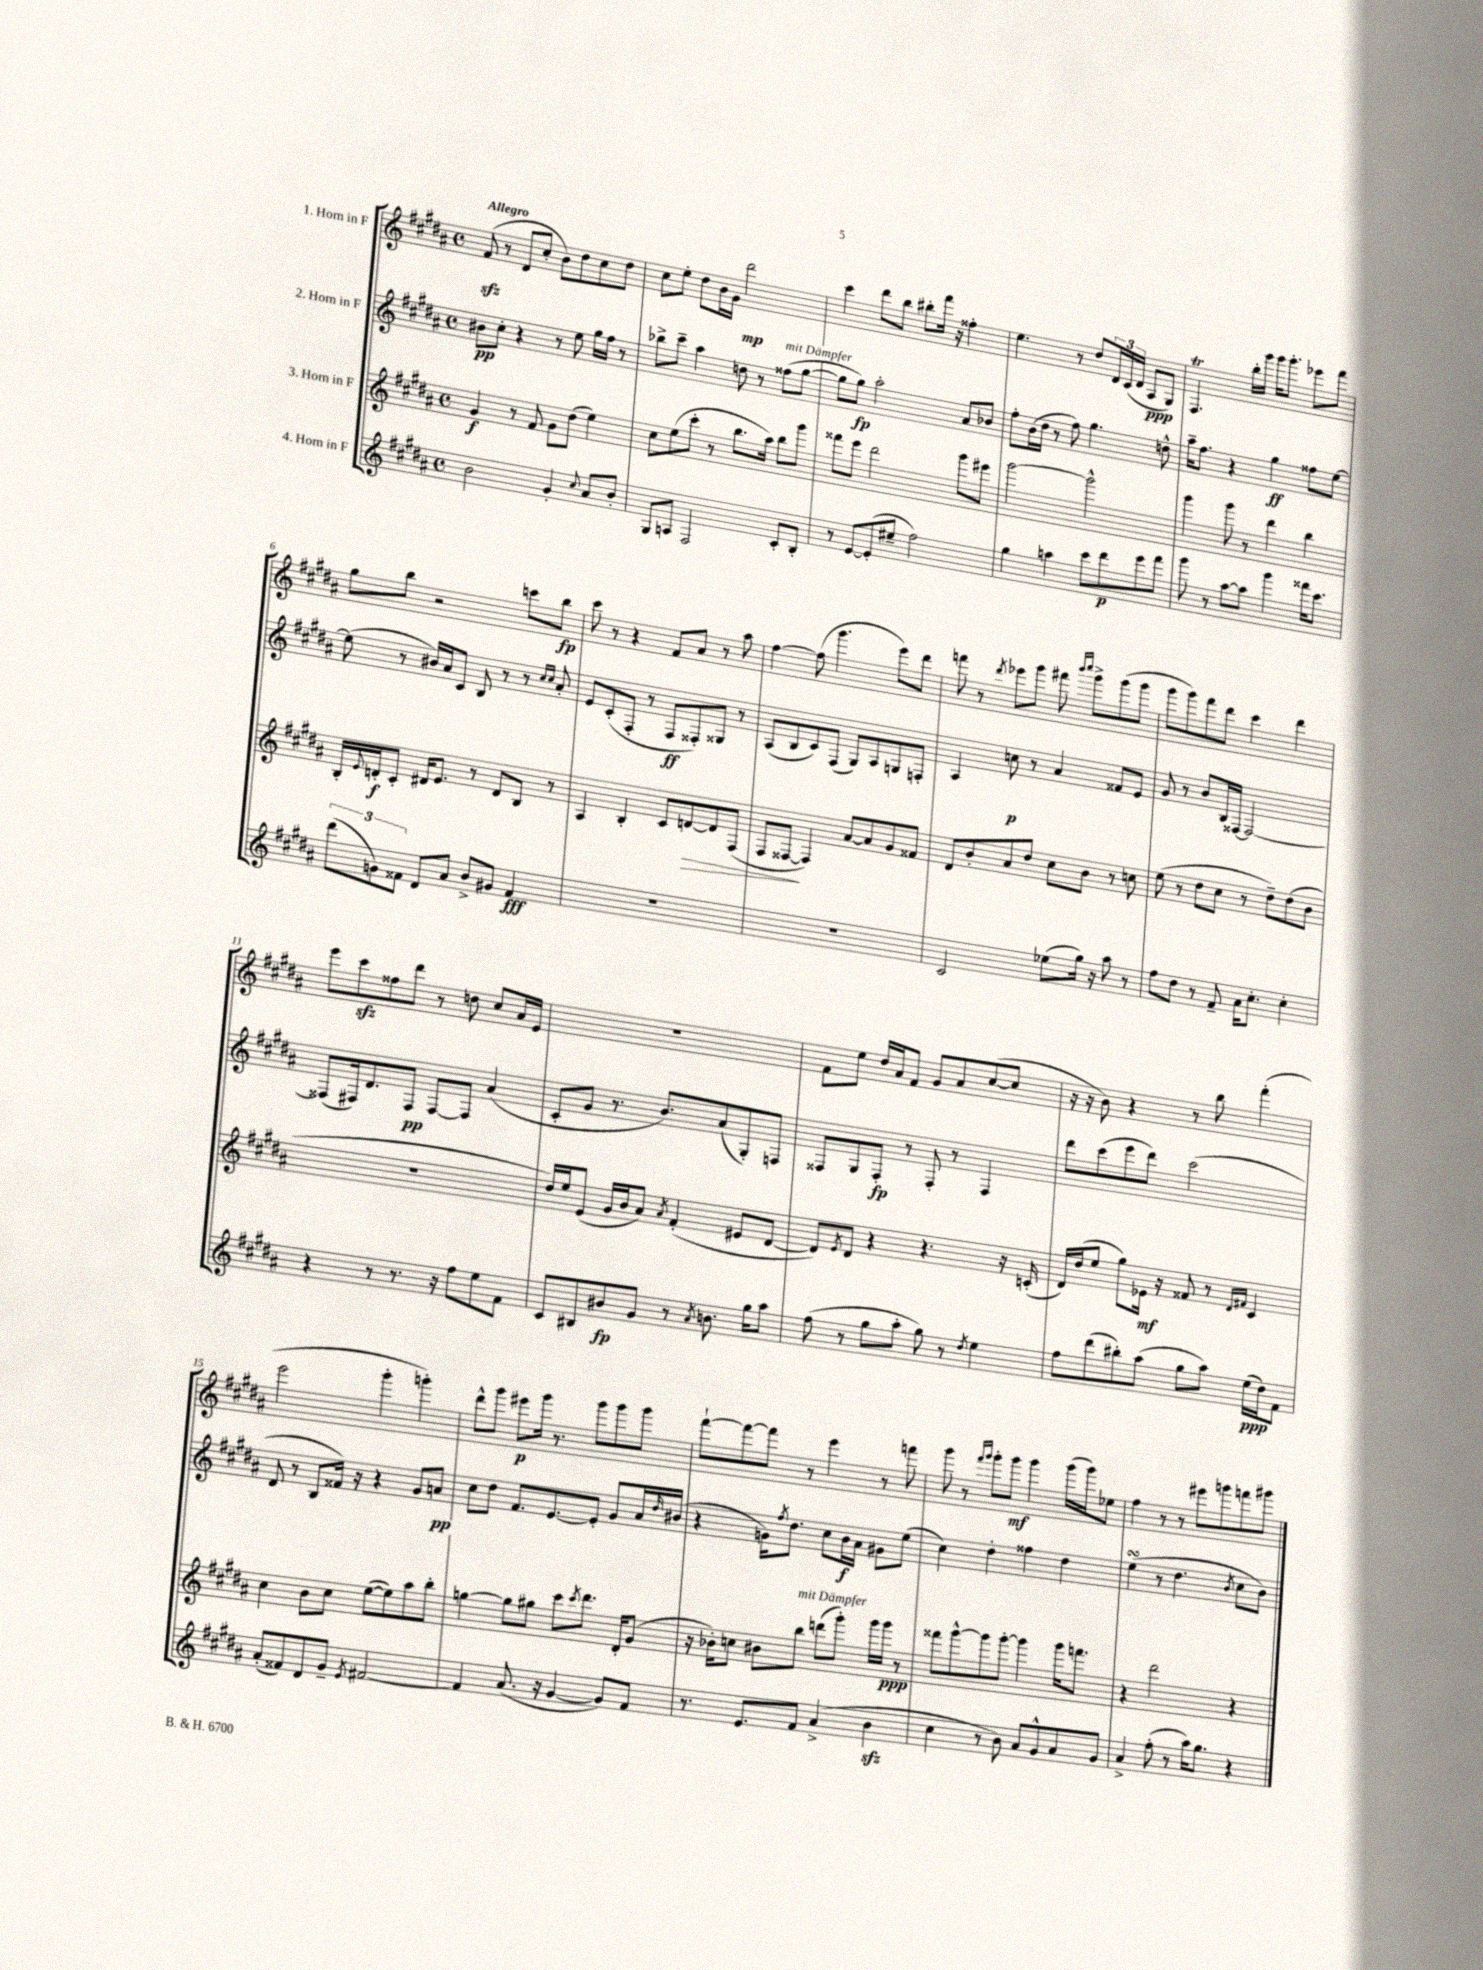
<<
\new StaffGroup <<
\new Staff = "s0" \with { instrumentName = "1. Horn in F" } {
    \clef treble \key b \major \defaultTimeSignature \time 4/4 \tempo "Allegro"
    fis'8\sfz( r8 dis'8 cis''8-. b'8) dis''8 cis''8 dis''8 |
    cis''8 e''8-. dis''8 b'16 gis'16 dis'''2\mp |
    cis'''4 dis'''8 b''8 bis''8-. fis'''16 r16 fisis''4-. |
    e''4. r8 dis''8 \tuplet 3/2 { dis'16 cis'16( dis'16 } ais8\ppp gis8) |
    fis4.\trill b''16-. gis'''16 gis'''16 gis'''8.-. ees'''8 fis'''8 |
    gis''8 b''8 r2 c'''8 b''8\fp |
    cis'''8 r8 r4 fis'8 ais'8 r8 ais''8 |
    fis''4~ fis''8( gis'''4. e'''8) dis'''8 |
    f'''8 r8 \acciaccatura { dis'''8 } ees'''8 gis'''8 fis'''8 \grace { b'''16 cis''''16 } gis'''8-> gis'''8( gis'''8 |
    gis'''8 gis'''8) fis'''8 dis'''8 cis'''4 dis'''4 |
    e'''8 cis'''8\sfz fisis''8 dis'''8 r8 d''8 cis''8 ais'16 e'16 |
    R1 |
    fis'8 e''8 dis''16 ais'16 fis'8 gis'8 ais'8 cis''8~( cis''8 |
    r16 r16 b'8) r4 r8 b''8 fis'''4-.( |
    e'''2 gis'''4-. g'''4-.) |
    dis'''8-^ gis'''8 eis'''8\p gis'''16 r8. gis'''8 gis'''8 gis'''8 |
    fis'''8~-! fis'''8~ fis'''8 r8 e'''4 r8 f'''8 |
    gis'''8 r8 \grace { fis'''16 gis'''16 } gis'''8-. gis'''8\mf gis'''4 gis'''16( gis'''16) ees''8 |
    fis''4 r8 r8 eis'''8 g'''8 f'''8 gis'''8 \bar "|." |
}
\new Staff = "s1" \with { instrumentName = "2. Horn in F" } {
    \clef treble \key b \major \defaultTimeSignature \time 4/4
    bis'8\pp cis''8-. r4 r8 e''8 gis''16 fis''16 r8 |
    bes''8-> cis'''8-- ais''4 d''8 r8 fisis''8^\markup { \italic "mit Dämpfer" }( gis''8~ |
    gis''8 gis''8\fp) ais''2-. ais'8 bes'8 |
    fis''8-. b'16( dis''16 r8 fis''8) gis''4. d''8-^ |
    ais''16-- fis''8. r4 gis''4\ff fisis''8 e''8~ |
    e''8( r8 bis'16) ais'16 cis'8 b8 r8 r8 \grace { cis''16 cis''16 } ais'8-. |
    e'8 cis'8-.( fis8-. r8 fis8\ff fisis8-.) gisis8 r8 |
    ais8( b8 cis'8) fis8( gis8) ais8 g8 f8-. |
    ais4 c''8\p r8 ais'4 fisis'8 e'8 |
    gis'8 r8 b'8 b16 fisis16~ fisis2~ |
    fisis8( fis16) dis'8. fis8\pp fis8~ fis8 ais'4( |
    cis'8-. gis'8 r8. b'8.) ais'8( gis8-.) f8 |
    fisis8 gis8 fisis8-.\fp r8 fisis8-. r8 fisis4 |
    dis'''8 cis'''8( e'''8 dis'''8) cis'''2( |
    dis'8 r8 b8 fisis'16) r16 r4 gis'8 a'8\pp |
    cis''8 dis''8 fis'8. e'8.~ e'8-. gis'8 ais'16 \grace { dis''16 } bis'16( |
    r4 g'16) \acciaccatura { fis''8 } dis''8. cis''8 b'16\f ais'16 gis'8 e''8( |
    cis''4) dis''4-. fisis''4 dis''4 |
    e''4\turn( r8 dis''4. \acciaccatura { b'8 } cis''8 b'8) \bar "|." |
}
\new Staff = "s2" \with { instrumentName = "3. Horn in F" } {
    \clef treble \key b \major \defaultTimeSignature \time 4/4
    gis'4\f r8 fis'8 gis'8 dis''8( e''4) |
    cis''8 e''8( cis'''8-. r8 b''8. ais''16) b''8 gis'''8 |
    fisis'''8 e'''8 dis'''2 gis'''8 eis'''8 |
    gis'''2~ gis'''2-^ |
    gis'''4 gis'''8 r8 dis'''4 b''4 |
    b16-. \appoggiatura { e'8 } d'16-.\f cis'8-. dis'16 e'8. r8 dis'8 b8 r8 |
    ais4 b4-. cis'8 d'8~\> d'8 fis8( |
    fis8 fisis8~\! fisis4) ais'8~ ais'8 gis'8 fisis'8 |
    dis'8 b'8-. ais'8 dis''8 cis''8 b'8 r8 c''8 |
    e''8( r8 dis''8 cis''8 r8 dis''8--) dis''8( b'8 |
    R1 |
    dis''16) e''16 e'8( gis'16 b'16 ais'8) \acciaccatura { ais'8 } fis'4-.( eis'8 dis'8~ |
    dis'8) \acciaccatura { e'8 } dis'8 r4 r4. r16 c'16-.( |
    dis'16) dis''16( e''8 gis''8) ees'16\mf r16 fisis'8 r8 \grace { dis'16 fis'16 } cis'4 |
    cis''4 b'8 cis''8 e''8~( e''8) ais''8 b''8-. |
    g''4~ g''8 gis''8 cis'''8 \acciaccatura { cis'''8 } dis'''8. dis'16-. gis'8( |
    r16 bes'16-.) c''8 bis'8 b''8^\markup { \italic "mit Dämpfer" } d'''8( gis'''8-.) gis'''16 gis'''16\ppp r8 |
    fisis'''8 gis'''8~-^ gis'''8 gis'''8~-. gis'''4 gis'''16 f'''8. |
    r4 dis'''2 r4 \bar "|." |
}
\new Staff = "s3" \with { instrumentName = "4. Horn in F" } {
    \clef treble \key b \major \defaultTimeSignature \time 4/4
    b'2 gis'4-. \appoggiatura { cis''8 } ais'8 b'8-. |
    gis8 a8 fis2 cis'8-. b8-. |
    r8 e'8~ e'8-.( eis''8-- fis''2) |
    gis''4 a''4 cis'''8 dis'''8\p e'''8 fis'''8 |
    gis'''8 r8 ais''8~ ais''8 gis'''4 fisis'''16 cis'''8. |
    \tuplet 3/2 { dis'''8( g'8) fisis'8 } dis'8 ais'8 b'8-> gis'8 fisis'4\fff |
    R1 |
    R1 |
    cis'2 ees''8( gis''16) r16 ais''8 r8 |
    fis''8 dis''8 r8 fis'8-- ais'16 cis''8.-. cis''4-. |
    r4 r8 r8. r16 fis''8 e''8 fis'8 |
    cis'8 bis8 bis'8\fp gis'8 r8 \acciaccatura { ais'8 } b'8. gis''16 ais''8 |
    fis''8( r8 gis''8 ais''8-. gis''8) r8 \acciaccatura { dis''8 } e''4 |
    fis''8 dis'''8( bis''8-.) ais''8( gis''8 ais''8) e''16\ppp( dis''16) fis'8 |
    ais'8-.( fisis'8) dis'8 gis'8-- \acciaccatura { e'8 } fis'2~ |
    fis'4 ais'8.( r16 gis'4~ gis'8) fis'8 |
    r8. e'8. fis'8 ais'4->( b'4\sfz |
    cis''4 r8 b'8) ais'8 gis'8-^ ais'8 gis'8 |
    ais'4-> fis''8-.( r8 ais''16) gis''8. r4 \bar "|." |
}
>>
>>
